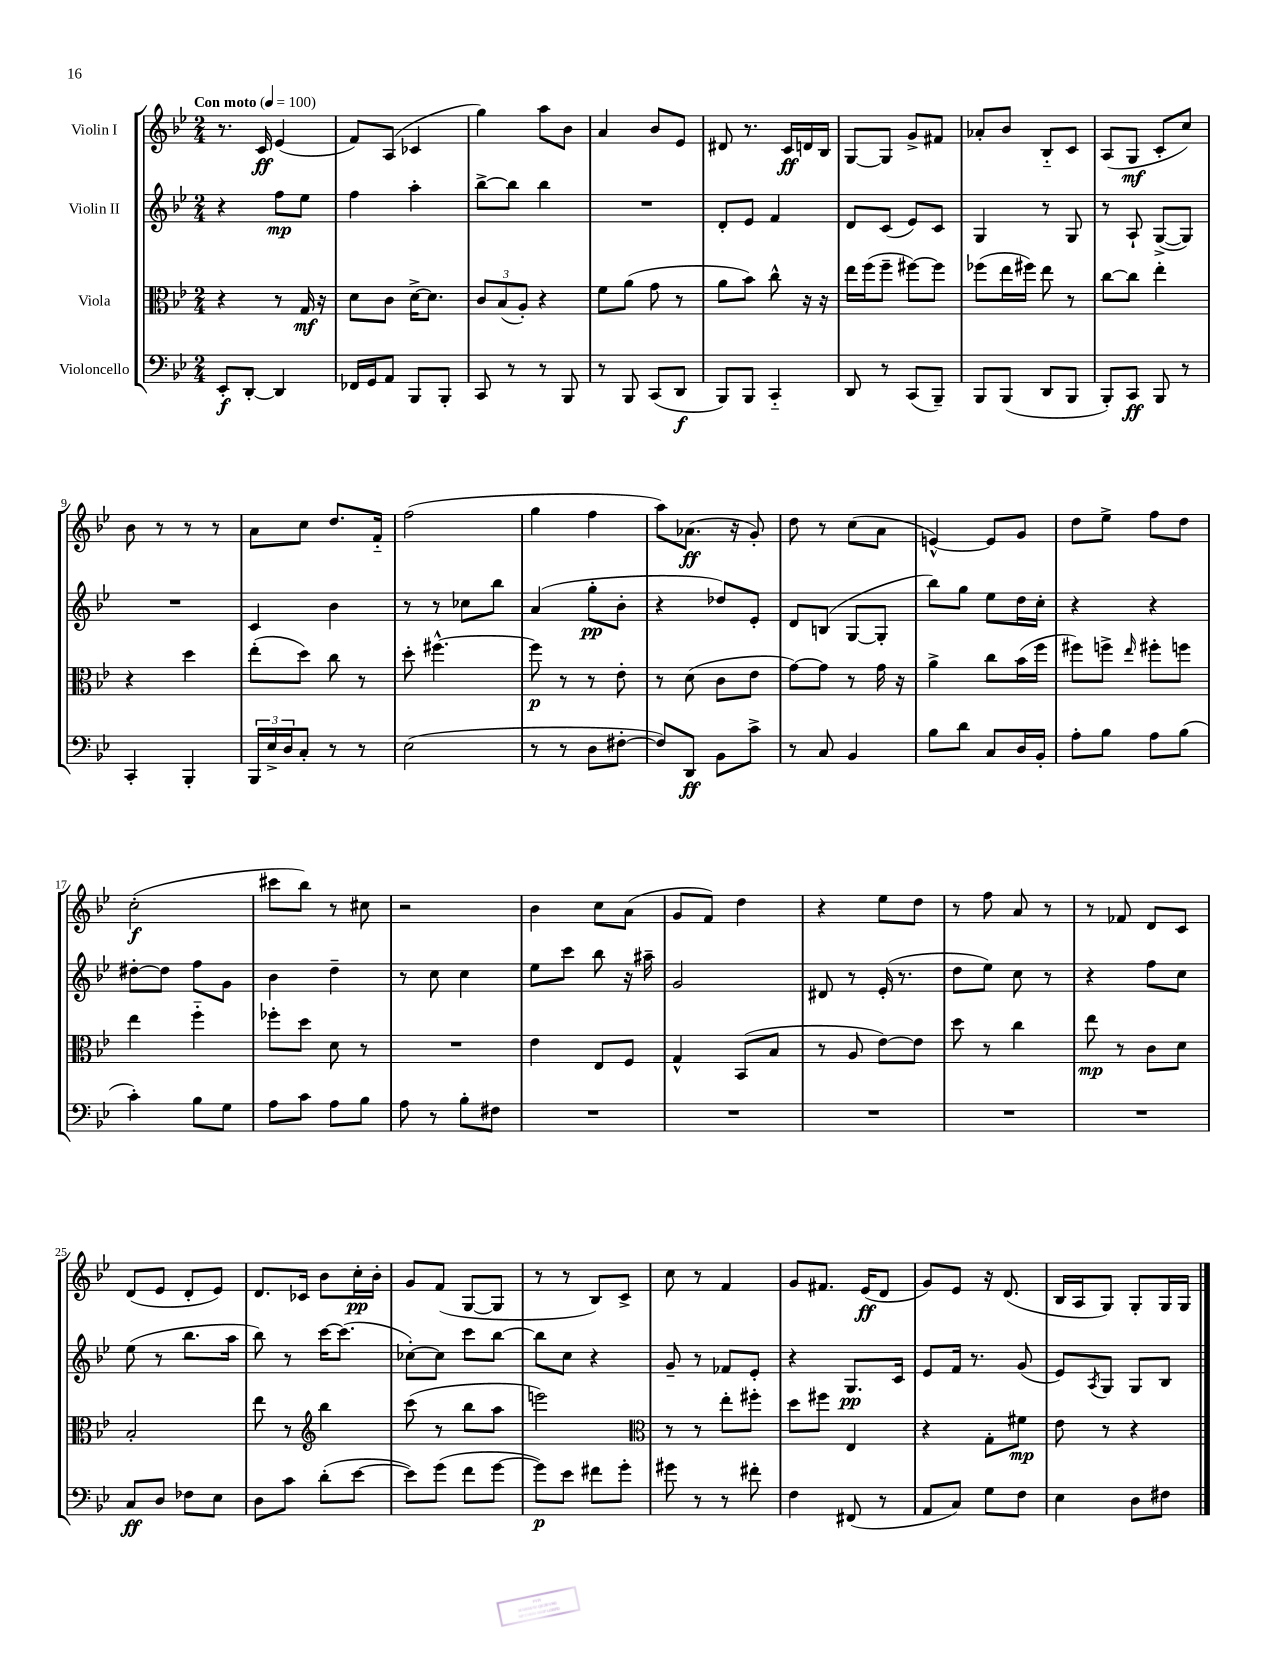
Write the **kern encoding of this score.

**kern	**kern	**kern	**kern
*staff4	*staff3	*staff2	*staff1
*clefF4	*clefC3	*clefG2	*clefG2
*k[b-e-]	*k[b-e-]	*k[b-e-]	*k[b-e-]
*M2/4	*M2/4	*M2/4	*M2/4
*MM100	*MM100	*MM100	*MM100
8EE-'	4r	4r	8.r
[8DD'	.	.	.
.	.	.	16c
4DD]	8r	8ff	(4e-
.	16G	8ee-	.
.	16r	.	.
=	=	=	=
16FF-	8d	4ff	8f)
16GG	.	.	.
8AA	8c	.	(8A
8BBB-	[16d^	4aa'	4c-
.	8.d]	.	.
8BBB-'	.	.	.
=	=	=	=
8CC	12c	[8bb-^	4gg)
.	(12B-	.	.
8r	.	8bb-]	.
.	12A')	.	.
8r	4r	4bb-	8aa
8BBB-	.	.	8b-
=	=	=	=
8r	8f	2r	4a
8BBB-	(8a	.	.
(8CC	8g	.	8b-
8DD	8r	.	8e-
=	=	=	=
8BBB-)	8a	8d'	8d#
8BBB-	8b-)	8e-	8.r
4CC'~	8cc^^	4f	.
.	.	.	16c
.	16r	.	16d
.	16r	.	16B-
=	=	=	=
8DD	16ee-	8d	[8G
.	(16ff	.	.
8r	8ff~	(8c	8G]
(8CC	[8ff#)	8e-)	8g^
8BBB-~)	8ff#]	8c	8f#
=	=	=	=
8BBB-	(8ff-	4G	8a-'
(8BBB-	16ee-	.	8b-
.	16ff#)	.	.
8DD	8ee-	8r	8B-'~
8BBB-	8r	8G	8c
=	=	=	=
8BBB-')	[8cc	8r	(8A
8CC	8cc]	8A`	8G
8BBB-	4ee-'	([8G^	8c'
8r	.	8G])	8cc)
=	=	=	=
4CC'	4r	2r	8b-
.	.	.	8r
4BBB-'	4dd	.	8r
.	.	.	8r
=	=	=	=
24BBB-	(8ee-'	4c	8a
24E-^	.	.	.
24D	.	.	.
8C'	8dd)	.	8cc
8r	8cc	4b-	8.dd
8r	8r	.	.
.	.	.	16f'~
=	=	=	=
(2E-	8dd'	8r	(2ff
.	[4.ff#^^	8r	.
.	.	8cc-	.
.	.	8bb-	.
=	=	=	=
8r	8ff#]	(4a	4gg
8r	8r	.	.
8D	8r	8gg'	4ff
[8F#'	8e-'	8b-'	.
=	=	=	=
8F#])	8r	4r	8aa)
8DD	(8d	.	(8.a-
8BB-	8c	8dd-)	.
.	.	.	16r
8c^	8e-	8e-'	8g')
=	=	=	=
8r	[8g)	8d	8dd
8C	8g]	(8B	8r
4BB-	8r	[8G	(8cc
.	16g	8G']	8a
.	16r	.	.
=	=	=	=
8B-	4a^	8bb-)	[4e^^)
8d	.	8gg	.
8C	8cc	8ee-	8e]
16D	(16b-	16dd	8g
16BB-'	16ff	16cc'	.
=	=	=	=
8A'	8ff#)	4r	8dd
8B-	8ff^	.	8ee-^
.	16qqee-	.	.
8A	8ff#'	4r	8ff
(8B-	8ff	.	8dd
=	=	=	=
4c')	4ee-	[8dd#'	(2cc'
.	.	8dd#]	.
8B-	4ff'~	8ff	.
8G	.	8g	.
=	=	=	=
8A	8ff-'	4b-	8ccc#
8c	8dd	.	8bb-)
8A	8d	4dd~	8r
8B-	8r	.	8cc#
=	=	=	=
8A	2r	8r	2r
8r	.	8cc	.
8B-'	.	4cc	.
8F#	.	.	.
=	=	=	=
2r	4e-	8ee-	4b-
.	.	8ccc	.
.	8E-	8bb-	8cc
.	8F	16r	(8a
.	.	16aa#~	.
=	=	=	=
2r	4G^^	2g	8g
.	.	.	8f)
.	(8BB-	.	4dd
.	8B-	.	.
=	=	=	=
2r	8r	8d#	4r
.	8A	8r	.
.	[8e-)	(16e-'	8ee-
.	.	8.r	.
.	8e-]	.	8dd
=	=	=	=
2r	8dd	8dd	8r
.	8r	8ee-)	8ff
.	4cc	8cc	8a
.	.	8r	8r
=	=	=	=
2r	8ee-	4r	8r
.	8r	.	8f-
.	8c	8ff	8d
.	8d	8cc	8c
=	=	=	=
8C	2B-'	(8ee-	(8d
8D	.	8r	8e-
8F-	.	8.bb-	8d'
8E-	.	.	8e-)
.	.	16aa	.
=	=	=	=
8D	8ee-	8bb-)	8.d
8c	8r	8r	.
.	.	.	16c-
*	*clefG2	*	*
(8d'	4bb-	[16ccc	8b-
.	.	(8.ccc]	.
[8e-	.	.	16cc'
.	.	.	16b-'
=	=	=	=
8e-])	(8ccc	[8cc-')	8g
(8g	8r	8cc-]	(8f
8f	8bb-	8ccc	[8G
[8g	8aa	[8bb-	8G]
=	=	=	=
8g])	2eee)	8bb-]	8r
8e-	.	8cc	8r
8f#	.	4r	8B-)
8g'	.	.	8c^
=	=	=	=
*	*clefC3	*	*
8g#	8r	8g~	8cc
8r	8r	8r	8r
8r	8ee-'	8f-	4f
8f#'	8ff#'	8e-'	.
=	=	=	=
4F	8dd	4r	8g
.	8ff#	.	8.f#
(8FF#	4E-	8.G	.
.	.	.	(16e-
8r	.	.	8d
.	.	16c	.
=	=	=	=
8AA	4r	8e-	8g)
8C)	.	16f	8e-
.	.	8.r	.
8G	8G'	.	16r
.	.	.	(8.d
8F	8f#	(8g	.
=	=	=	=
4E-	8e-	8e-)	16B-
.	.	.	16A
.	.	8qA	.
.	8r	8G	8G)
8D	4r	8G	8G'
8F#	.	8B-	16G
.	.	.	16G
==	==	==	==
*-	*-	*-	*-
